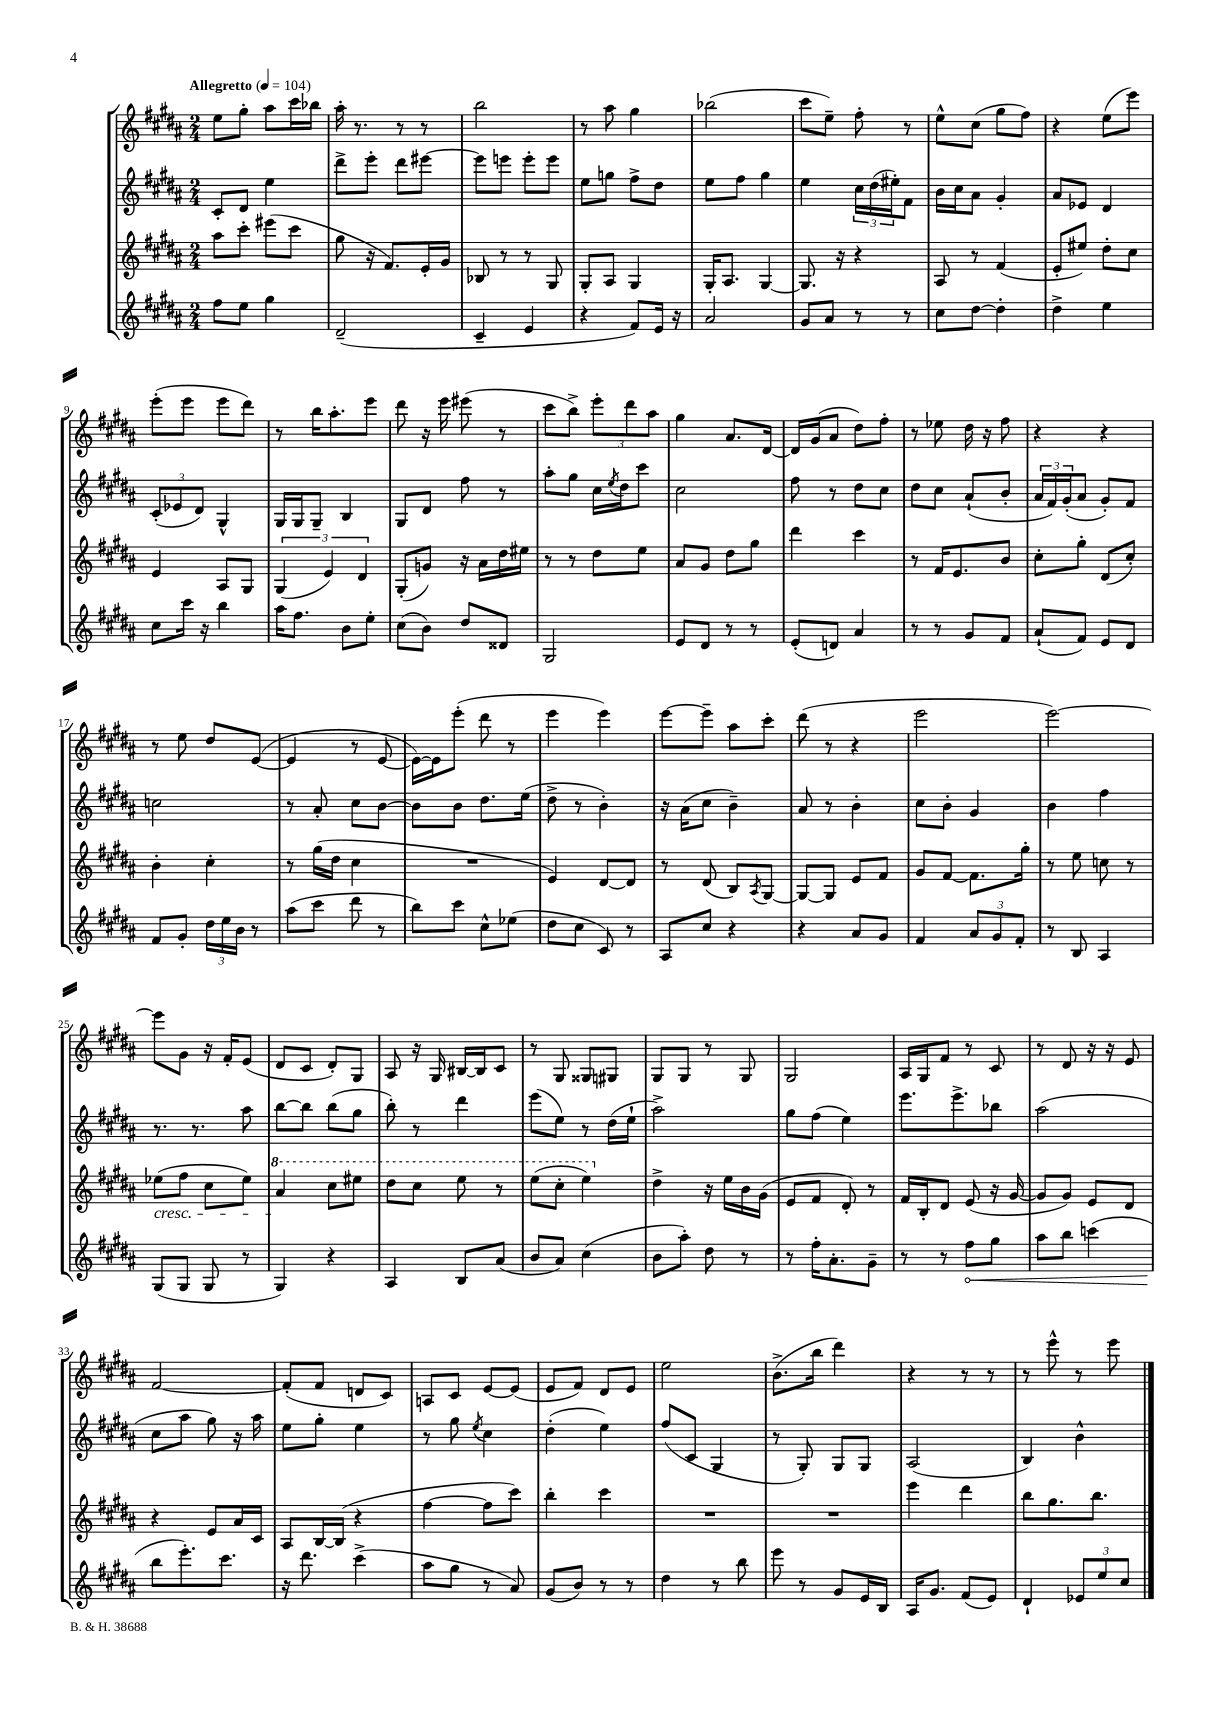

**kern	**kern	**kern	**kern
*staff4	*staff3	*staff2	*staff1
*clefG2	*clefG2	*clefG2	*clefG2
*k[f#c#g#d#a#]	*k[f#c#g#d#a#]	*k[f#c#g#d#a#]	*k[f#c#g#d#a#]
*M2/4	*M2/4	*M2/4	*M2/4
*MM104	*MM104	*MM104	*MM104
8ff#	8aa#	8c#'	8ee
8ee	8ccc#'	8d#	8gg#'
4gg#	(8eee#	4ee	8aa#
.	8ccc#	.	16ccc#
.	.	.	16bb-
=	=	=	=
(2d#~	8gg#	8ddd#^	16aa#'
.	.	.	8.r
.	16r	8eee'	.
.	8.f#)	.	.
.	.	8ddd#	8r
.	16e'	[8eee#	8r
.	16g#	.	.
=	=	=	=
4c#~	8B-	8eee#]	2bb
.	8r	8eee	.
4e	8r	8eee'	.
.	8G#	8eee	.
=	=	=	=
4r	8G#'	8ee	8r
.	8A#	8gg	8aa#
8f#)	4G#	8ff#^	4gg#
16e	.	8dd#	.
16r	.	.	.
=	=	=	=
2a#	16G#'	8ee	(2bb-
.	8.A#	.	.
.	.	8ff#	.
.	[4G#	4gg#	.
=	=	=	=
8g#	8.G#]	4ee	8ccc#
8a#	.	.	8ee~)
.	16r	.	.
8r	4r	24cc#	8ff#'
.	.	(24dd#	.
.	.	24ee#')	.
8r	.	8f#	8r
=	=	=	=
8cc#	8A#	16b	8ee^^
.	.	16cc#	.
[8dd#	8r	8a#	(8cc#
4dd#']	(4f#	4g#'	8gg#
.	.	.	8ff#)
=	=	=	=
4dd#^	8e'	8a#	4r
.	8ee#)	8e-	.
4ee	8dd#'	4d#	(8ee
.	8cc#	.	8eee)
=	=	=	=
8cc#	4e	(12c#'	(8eee'
.	.	12e-	.
16ccc#	.	.	8eee
.	.	12d#)	.
16r	.	.	.
4bb	8A#	4G#^^	8eee
.	8G#	.	8ddd#)
=	=	=	=
16aa#	(6G#	16G#	8r
8.ff#	.	16G#	.
.	.	8G#~	16bb
.	6e)	.	.
.	.	.	8.aa#'
8b	.	4B	.
.	6d#	.	.
8ee'	.	.	8eee
=	=	=	=
(8cc#	(8G#'	8G#	8ddd#
8b)	8g)	8d#	16r
.	.	.	16eee
8dd#	16r	8ff#	(8eee#
.	16a#	.	.
8d##	16dd#	8r	8r
.	16ee#	.	.
=	=	=	=
2G#	8r	8aa#'	8ccc#
.	8r	8gg#	8bb^)
.	8dd#	16cc#	12eee'
.	.	8qee	.
.	.	16dd#	.
.	.	.	12ddd#
.	8ee	8ccc#	.
.	.	.	12aa#
=	=	=	=
8e	8a#	2cc#	4gg#
8d#	8g#	.	.
8r	8dd#	.	8.a#
8r	8gg#	.	.
.	.	.	[16d#
=	=	=	=
(8e'	4ddd#	8ff#	16d#]
.	.	.	(16g#
8d)	.	8r	8a#
4a#	4ccc#	8dd#	8dd#)
.	.	8cc#	8ff#'
=	=	=	=
8r	8r	8dd#	8r
8r	16f#	8cc#	8ee-
.	8.e	.	.
8g#	.	(8a#`	16dd#
.	.	.	16r
8f#	8b	8b'	8ff#
=	=	=	=
(8a#`	8cc#'	24a#	4r
.	.	24f#)	.
.	.	(24g#'	.
8f#)	8gg#'	8a#	.
8e	(8d#	8g#')	4r
8d#	8cc#')	8f#	.
=	=	=	=
8f#	4b'	2cc	8r
8g#'	.	.	8ee
24dd#	4cc#'	.	8dd#
24ee	.	.	.
24b	.	.	.
8r	.	.	([8e
=	=	=	=
(8aa#	8r	8r	4e]
8ccc#	(16gg#	8a#'	.
.	16dd#	.	.
8ddd#	4cc#	8cc#	8r
8r	.	[8b	[8e
=	=	=	=
8bb)	2r	8b]	16e_)
.	.	.	16e]
8ccc#	.	8b	(8eee'
8cc#^^	.	8.dd#	8ddd#
(8ee-	.	.	8r
.	.	(16ee	.
=	=	=	=
8dd#	4e)	8dd#^	4eee
8cc#	.	8r	.
8c#)	[8d#	4b')	4eee)
8r	8d#]	.	.
=	=	=	=
8A#	8r	16r	[8eee
.	.	(16a#	.
8cc#	(8d#	8cc#	8eee~]
4r	8B)	4b~)	8aa#
.	8qA#	.	.
.	[8G#	.	8ccc#'
=	=	=	=
4r	8G#_	8a#	(8ddd#
.	8G#]	8r	8r
8a#	8e	4b'	4r
8g#	8f#	.	.
=	=	=	=
4f#	8g#	8cc#	2eee
.	[8f#	8b'	.
12a#	8.f#]	4g#	.
12g#	.	.	.
12f#'	.	.	.
.	16gg#'	.	.
=	=	=	=
8r	8r	4b	[2eee)
8B	8ee	.	.
4A#	8cc	4ff#	.
.	8r	.	.
=	=	=	=
(8G#	(8ee-	8.r	8eee]
8G#	8ff#	.	8g#
.	.	8.r	.
8G#	8cc#	.	16r
.	.	.	16f#'
8r	8ee-)	8aa#	(8e
=	=	=	=
4G#)	4aa#	[8bb	8d#
.	.	8bb]	8c#
4r	8ccc#	(8bb	8d#')
.	8eee#	8gg#	8G#
=	=	=	=
4A#	8ddd#	8bb')	8A#
.	8ccc#	8r	16r
.	.	.	16G#
8B	8eee	4ddd#	[16B#
.	.	.	16B#]
(8a#	8r	.	8c#
=	=	=	=
8b	(8eee	(8eee	8r
8a#)	8ccc#'	8ee)	8G#
(4cc#	4eee)	8r	8G##
.	.	(16dd#	8G#
.	.	16ee`	.
=	=	=	=
8b	4dd#^	2aa#^)	8G#
8aa#')	.	.	8G#
8dd#	16r	.	8r
.	16ee	.	.
8r	16b	.	8G#
.	(16g#	.	.
=	=	=	=
8r	8e	8gg#	2G#
16ff#'	8f#	(8ff#	.
8.a#'	.	.	.
.	8d#')	4ee)	.
8g#~	8r	.	.
=	=	=	=
8r	16f#	8.eee	16A#
.	16B'	.	16G#
8r	8d#	.	8f#
.	.	8.eee^	.
8ff#	(8e	.	8r
8gg#	16r	8bb-	8c#
.	[16g#	.	.
=	=	=	=
8aa#	8g#]	(2aa#	8r
8bb	8g#)	.	8d#
(4ccc	8e	.	16r
.	.	.	16r
.	8d#	.	8e
=	=	=	=
8bb	4r	8cc#	[2f#
8.eee')	.	8aa#	.
.	8e	8gg#)	.
8.ccc#	.	.	.
.	16a#	16r	.
.	16c#	16aa#	.
=	=	=	=
16r	8A#	8ee	(8f#']
8.ddd#	.	.	.
.	[16B	8gg#'	8f#
.	(16B]	.	.
(4ccc#^	4r	4ee	8d
.	.	.	8c#)
=	=	=	=
8aa#	[4ff#	8r	8A
8gg#	.	8gg#	8c#
.	.	8qee	.
8r	8ff#]	4cc#	[8e
8a#)	8ccc#)	.	(8e]
=	=	=	=
(8g#	4bb'	(4dd#'	8e
8b)	.	.	8f#)
8r	4ccc#	4ee)	8d#
8r	.	.	8e
=	=	=	=
4dd#	2r	(8ff#	2ee
.	.	8c#	.
8r	.	4G#	.
8bb	.	.	.
=	=	=	=
8eee	2r	8r	(8.b^
8r	.	8G#')	.
.	.	.	16bb
8g#	.	8G#	4ddd#)
16e	.	8G#	.
16B	.	.	.
=	=	=	=
16A#	4eee	(2A#	4r
8.g#	.	.	.
(8f#	4ddd#	.	8r
8e)	.	.	8r
=	=	=	=
4d#`	8bb	4B)	8r
.	8.gg#	.	8eee^^
12e-	.	4b^^	8r
.	8.bb	.	.
12ee	.	.	.
.	.	.	8eee
12cc#	.	.	.
==	==	==	==
*-	*-	*-	*-
